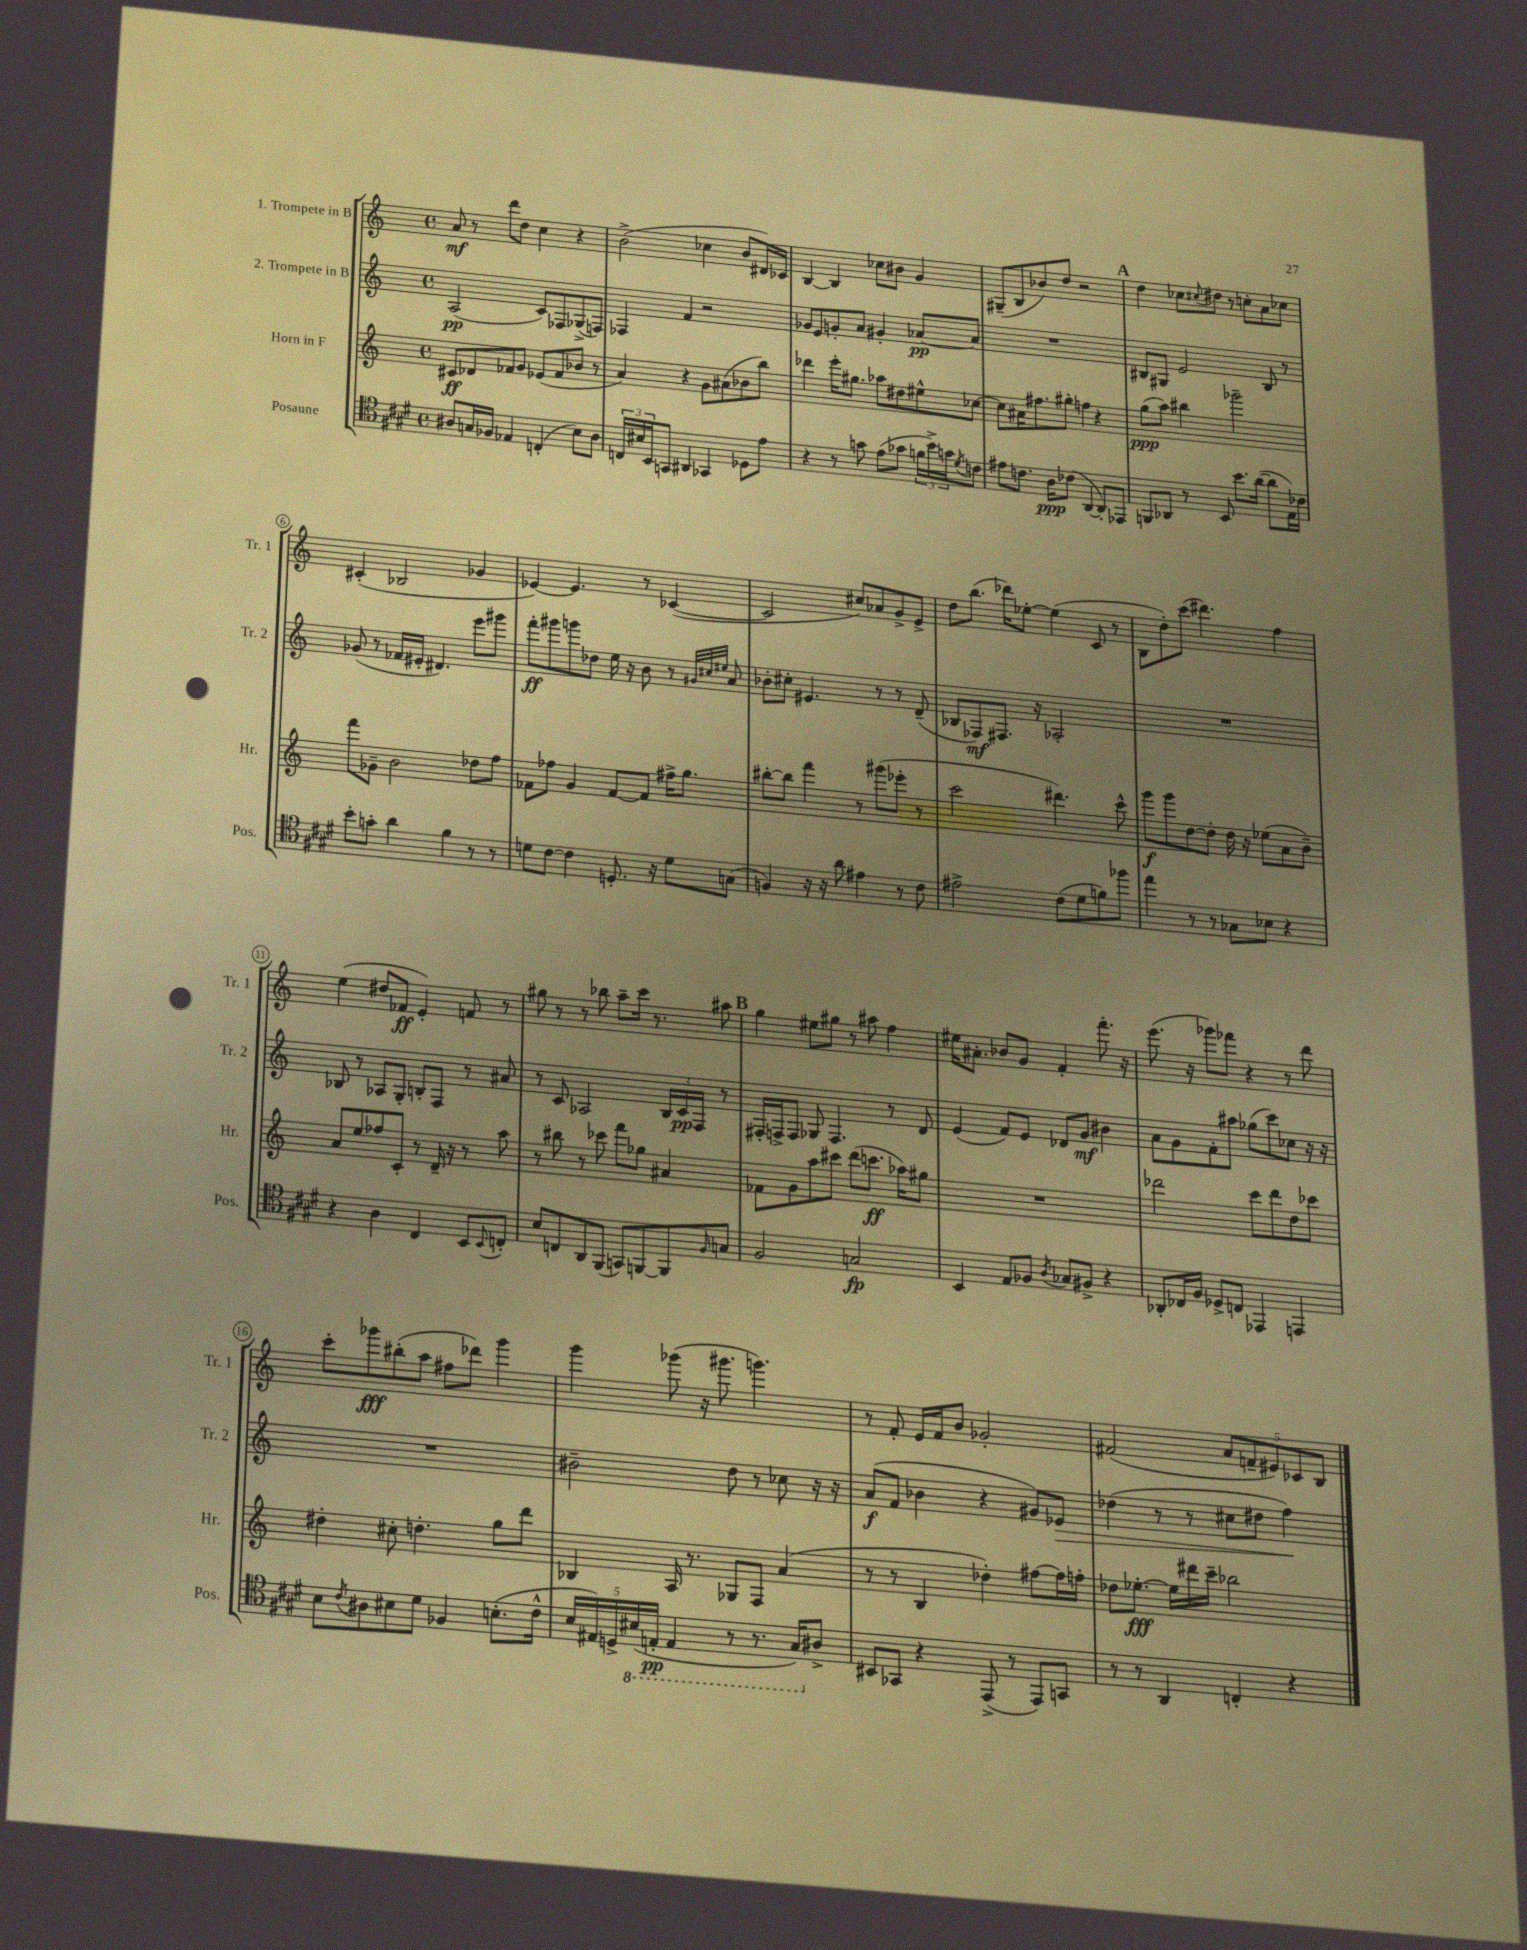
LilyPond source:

<<
\new StaffGroup <<
\new Staff = "s0" \with { instrumentName = "1. Trompete in B" shortInstrumentName = "Tr. 1" } {
    \clef treble \key c \major \defaultTimeSignature \time 4/4
    a'8\mf r8 d'''8 d''8 c''4 r4 |
    b'2->( ces''4 b'8 dis'16) ces'16 |
    b4~ b4 ces''8 bis'8 g'4 |
    gis8--( b8 bes'8) d''8 r2 |
    \mark \markup { \bold "A" } d''4 ces''8 \appoggiatura { cis''8 } dis''8 r8 c''8-. a'8 ces''8 |
    cis'4-.( bes2 ges'4 |
    ees'4~) ees'4. r8 ces'4~( |
    ces'2 cis''8) aes'8 g'8-> e'8-> |
    d''8 b''8.( des'''16) ees''8~-. ees''4( c'8 r8 |
    b8 d''8-.) c'''8( dis'''4.) f''4 |
    e''4( dis''8 fes'8\ff e'4-.) f'8 r8 |
    gis''8 r8 r8 bes''8 a''8-- c'''16 r8. ais''8 |
    \mark \markup { \bold "B" } g''4 eis''8 gis''8 r8 ais''8 f''4 |
    eis''16 ais'8.-. bes'8 g'8 f'4-. f'''8.-. r16 |
    e'''8.( r16 ges'''8) fes'''8 r4 r8 d'''8 |
    c'''8-. ges'''8\fff bis''8-.( a''8 fis''8 des'''8) ges'''4 |
    g'''4 ges'''8( r16 gis'''8. g'''4.) |
    r8 f'8-. e'16 f'16 b'8 ges'2-. |
    fis'2( \tuplet 5/4 { a'8 f'8-- eis'8) ces'8 b8 } \bar "|." |
}
\new Staff = "s1" \with { instrumentName = "2. Trompete in B" shortInstrumentName = "Tr. 2" } {
    \clef treble \key c \major \defaultTimeSignature \time 4/4
    a2\pp( c'8) fes8 ges8->( f8) |
    fes4 f'4 r2 |
    ges'8 e'8 g'8-. a'8 gis'4-. aes'8~\pp aes'8 |
    R1 |
    \mark \markup { \bold "A" } bis8 gis8 e'2 bis8 r8 |
    ges'8( r8 fes'16 eis'16-. dis'4.) e'''8 gis'''8 |
    f'''8-.\ff gis'''8 g'''8 des''8 e''16 r16 b'8 r8 \grace { gis'32 cis''32 eis''32 } a'8 |
    bes'8-. cis''8-. eis'4. r8 r8 d'8--( |
    bes8 fes8\mf) fis8. r16 aes2-. |
    R1 |
    bes8 r8 aes8 g8-. b8-. f8 r8 ais'8 |
    r8 c'8 aes2 \tuplet 3/2 { b16 c'16\pp f16 } r8 |
    \mark \markup { \bold "B" } fis16-. f16-> f8 ges8 f4. r8 d'8 |
    e'4( f'8) e'8 des'8 g'8\mf bis'4 |
    a'8 g'8 f'8-. ais''8 ges''8( c'''8) ces''8 r16 r16 |
    R1 |
    bis'2-- d''8 r8 ces''8 r16 r16 |
    a'8\f( f'8 bes'4 r4 gis'8) ees'8\> |
    des''4( r8 r8 cis''8 dis''8 f''4\!) \bar "|." |
}
\new Staff = "s2" \with { instrumentName = "Horn in F" shortInstrumentName = "Hr." } {
    \clef treble \key c \major \defaultTimeSignature \time 4/4
    cis'8\ff des'8 fes'8 g'8 ees'8( fes'8 bes'8 r8 |
    a'4) r4 g'8 ais'8( bes'8 b''8) |
    des'''4 e'''16-. gis''8. aes''8 dis''8 eis''8-^ ces''8~ |
    ces''8 ais'16 fis''8. gis''8-. f''4 r4 |
    \mark \markup { \bold "A" } g''8\ppp( a''8) bis''4 ges'''2-- |
    f'''8 ges'8-- b'2 des''8 f''8 |
    fes'8 fes''8 g'4 fes'8~ fes'8 fis''16-> g''8. |
    bis''8~-. bis''8 f'''4 r8 gis'''8( ees'''8-. r8 |
    c'''2 dis'''4.) c'''8-^ |
    g'''8\f g'''8 d''8~ d''8-. d''16 r16 ees''8( a'8 b'8--) |
    a'8 e''8 fes''8 c'8-. r8 d'16-- r16 r8 a''8 |
    r8 bis''8 r8 ces'''8 f'''8 ges''8 ais'4 |
    \mark \markup { \bold "B" } fes'8 g'8 a''8 cis'''8 d'''8( c'''8.\ff aes''16) gis''8 |
    R1 |
    des'''2 c'''8 des'''8 d''8 ces'''8 |
    dis''4-. cis''8-. d''4.-. g''8 d'''8 |
    bes4 a16 r8. ges8 f8 a'4( |
    r8 r8 b4 des''4-.) fis''8~ fis''16 f''16-. |
    des''8 ees''8.~-.\fff ees''16 dis'''16 c'''16-- bes''2 \bar "|." |
}
\new Staff = "s3" \with { instrumentName = "Posaune" shortInstrumentName = "Pos." } {
    \clef tenor \key e \major \defaultTimeSignature \time 4/4
    ais8 g16 fes16 ees4 c4-.( b8) ais8 |
    \tuplet 3/2 { c16 bis16 b,16 } g,8 ais,4 ges,4 des8 e'8 |
    r4 r8 g'8 e'8( ges'8 \tuplet 3/2 { f'16 b'16->) g'16 } \acciaccatura { dis'8 } c'8 |
    eis'8 c'8. a16\ppp ces'8( a,4~ a,8-.) ees,8 |
    \mark \markup { \bold "A" } f,8 aes,8 r8 b,8 b'8. a'16~( a'8 e16) ces'16 |
    b'8-. g'8-. a'4 fis'4 r8 r8 |
    d'8 cis'8~ cis'4 d8.-. r16 d'8 g8( |
    f4) r16 r16 a'8 eis'4 r8 cis'8 |
    eis'2-> cis'8( dis'8 f'8) fes''8 |
    e''4 r8 r8 ges8 bes8 r4 |
    r4 a4 cis4 b,8 \appoggiatura { b,8 } c8-. |
    b8 c8 a,8 fis,8( g,8) f,8~ f,8 \grace { fis16 } g8 |
    \mark \markup { \bold "B" } fis2 g2\fp |
    b,4 e8 fes8 \acciaccatura { a8 } ges8 fis8-> r4 |
    aes,8-. ces16 fis16 des8-> c8 ees,4 e,4 |
    b8 \acciaccatura { cis'8 } ais8 bis8 dis'8 fes4 b8.-.( cis'16-^ |
    \tuplet 5/4 { b16 eis16) d16-> \ottava #-1 bis,16( e,!16-.\pp } e,4 r8 r8. gis,16) \ottava #0 ais8-> |
    bis,8 ges,8 r4 e,8->( r8 e,8) g,8 |
    r8 r8 a,4 c4-. r4 \bar "|." |
}
>>
>>
\layout { \context { \Score \override BarNumber.stencil = #(make-stencil-circler 0.1 0.3 ly:text-interface::print) } }
